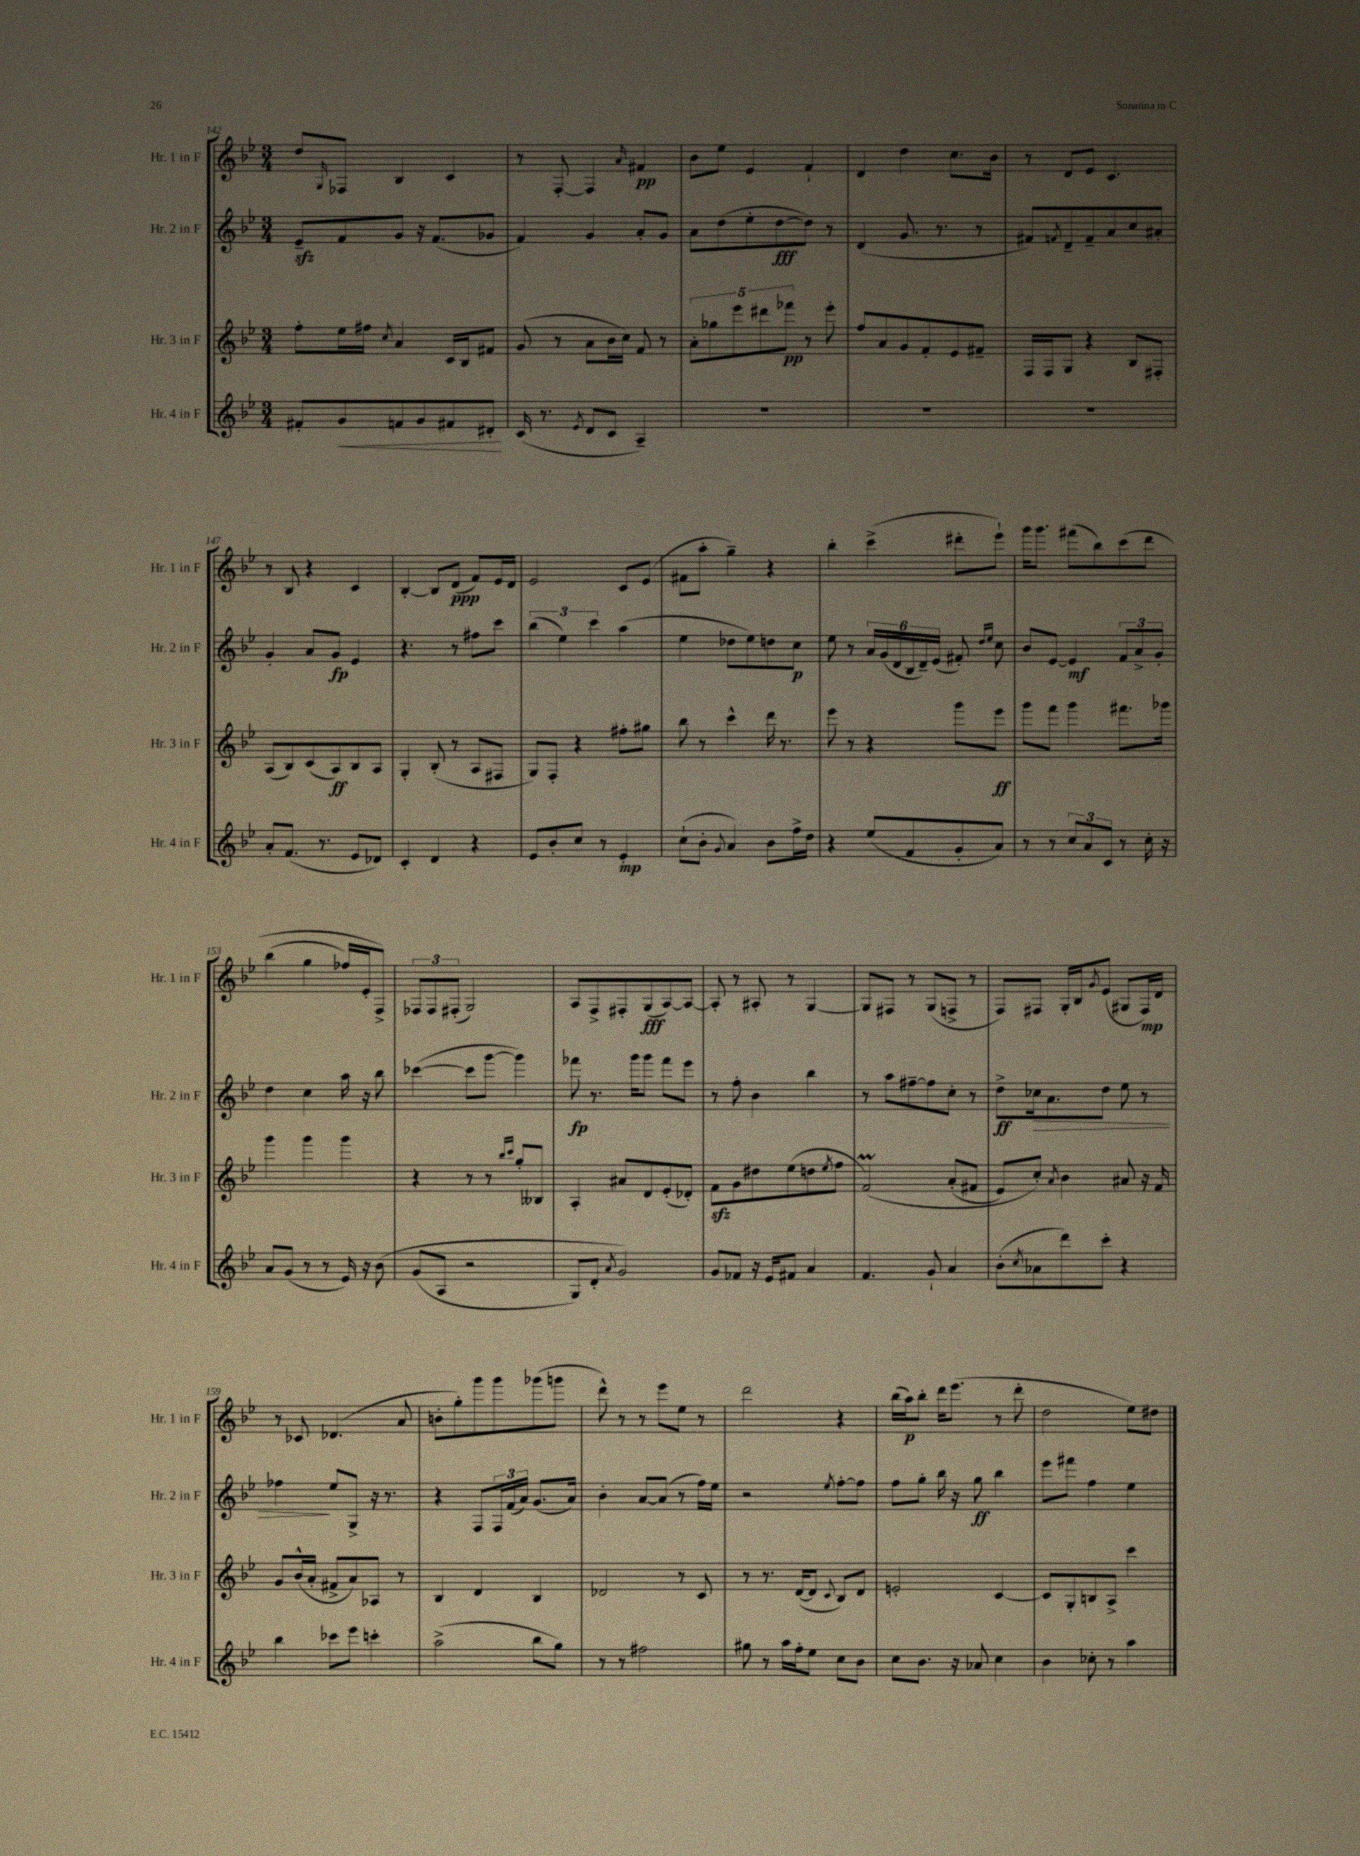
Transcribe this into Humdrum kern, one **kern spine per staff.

**kern	**kern	**kern	**kern
*staff4	*staff3	*staff2	*staff1
*clefG2	*clefG2	*clefG2	*clefG2
*k[b-e-]	*k[b-e-]	*k[b-e-]	*k[b-e-]
*M3/4	*M3/4	*M3/4	*M3/4
8f#'/L	8ff'\L	8e-~/L	8dd/L
.	.	.	16qqG/
8g/	16ee-\L	8f/	8F-/J
.	16ff#\JJ	.	.
.	8qcc/	.	.
8f/	4a/	8g/J	4B-/
8g/	.	16r	.
.	.	(8.f/L	.
8f#/	16c/LL	.	4c/
.	16B-/J	.	.
8d#'/J	8f#/J	8g-/J	.
=	=	=	=
(16c/	(8g/	4f/)	8r
8.r	.	.	.
.	8r	.	[8F'/
8qe-/	.	.	.
8d/L	8a\L	4g/	4F/]
8c/J	16b-\L	.	.
.	16cc\JJ)	.	.
.	.	.	16qqa/
4A~/)	8f/	8a'/L	4f#/
.	8r	8g/J	.
=	=	=	=
2.r	10a'\L	8a\L	8b-\L
.	10gg-\	.	.
.	.	(8dd\	8ee-\J
.	10eee-\	.	.
.	.	8ee-'\	4e-/
.	10ddd#\	.	.
.	.	[8dd\	.
.	10fff-\J	.	.
.	8r	8dd\]J)	4f`/
.	8eee-'\	8r	.
=	=	=	=
2.r	8ff/L	(4d/	4d/
.	8a/	.	.
.	8g/	8.g/	4dd\
.	8f'/	.	.
.	.	8.r	.
.	8e-/	.	8.cc\L
.	8f#~/J	8r	.
.	.	.	16b-\Jk
=	=	=	=
2.r	16F/LL	8f#/L)	8r
.	16F/J	.	.
.	.	8qf/	.
.	8G/J	8d~/	8d/L
.	4r	8f~/	8e-/J
.	.	8a/	4.c/
.	8B-/L	8cc/	.
.	8F#'/J	8a#'/J	.
=	=	=	=
8a'/L	(8A/L	4g'/	8r
(8.f/J	8B-/)	.	8B-/
.	(8c/	8a/L	4r
8.r	.	.	.
.	8A/)	8g/J	.
8e-/L	8B-/	4e-/	4c/
8d-/J)	8A/J	.	.
=	=	=	=
4c'/	4G'/	4.r	[4B-'/
4d/	(8B-'/	.	8B-/]L
.	8r	8r	(8d/J
4r	8A/L	8ff#\L	8f/L)
.	8F#/J	8ccc\J	16e-/L
.	.	.	16d/JJ
=	=	=	=
8e-/L	8G/L)	(6bb-\	2e-/
8b-'/	8F'/J	.	.
.	.	6ee-\)	.
8cc/J	4r	.	.
.	.	6ccc\	.
8r	.	.	.
4e-'/	8ff#'\L	(4aa\	8c/L
.	8gg#\J	.	(8e-/J
=	=	=	=
(8cc`\L	8bb-\	4ee-\	8f#\L
8b-'\J	8r	.	8aa'\J
8qqg/	.	.	.
4a/)	4ccc^^\	8dd-\L	4gg~\)
.	.	8ee-\)	.
8b-\L	16ddd\	8dd\	4r
.	8.r	.	.
16ff^\L	.	8cc\J	.
16dd\JJ	.	.	.
=	=	=	=
4r	8eee-\	8ee-\	4bb-'\
.	8r	8r	.
(8ee-/L	4r	24a/LL	(4ccc^\
.	.	(24g/	.
.	.	24d/	.
8f/	.	24B-/	.
.	.	24d~/)	.
.	.	(24e-/JJ	.
8g'/	8ggg\L	8f#'/)	8ddd#'\L
.	.	16qqdd/LL	.
.	.	16qqee-/JJ	.
8a/J)	8eee-\J	8cc\	8eee-`\J)
=	=	=	=
8r	8ggg\L	8b-/L	16ggg\LK
.	.	.	8.ggg\J
8r	8fff\J	[8e-/J	.
12cc/L	4ggg\	4e-/]	(8fff#\L
12a/	.	.	.
.	.	.	8bb-\)
12c/J	.	.	.
8r	8.fff#\L	12f/L	&(8ccc\
.	.	12a^/	.
16cc'\	.	.	8ddd\J
.	.	12g'/J	.
16r	16ggg-\Jk	.	.
=	=	=	=
8a/L	4ggg\	4dd\	(4bb-\
(8g/J	.	.	.
8r	4ggg\	4cc\	4gg\
8r	.	.	.
16e-/)	4ggg\	16aa\	16ff-/LL)
16r	.	16r	16e-'/J
&(8b-\	.	8bb-\	8F^/J&)
=	=	=	=
(8g/L	4r	([4ccc-\	12F-/L
.	.	.	12F-/
8A/J	.	.	.
.	.	.	(12F#'/J
2r	8r	8ccc-\]L	2G/)
.	8r	[8ggg\J	.
.	16qqbb-/LL	.	.
.	16qqccc/JJ	.	.
.	8gg'/L	4ggg\])	.
.	8B--/J	.	.
=	=	=	=
8G/L)	4A'/	8fff-\	8A/L
8d'/J	.	8.r	8F^/
8qa/	.	.	.
2g/&)	8a#/L	.	8F#'/
.	.	16ggg\LK	.
.	8d/	8ggg\J	(8G/
.	(8e-'/	8fff-\L	[8A/)
.	8d-'/J)	8eee-\J	8A/_J
=	=	=	=
8g/L	8f\L	8r	8A'/]
8f-/J	8g\	8ff'\	8r
16r	8dd#\	4b-\	8A#'/
16e-/LK	.	.	.
8f#/J	(8ee-\	.	8r
4a/	8dd\	4bb-\	[4G/
.	8qee-/	.	.
.	8ff\J	.	.
=	=	=	=
4.f/	&(2f/)	8r	8G/]L
.	.	8aa\L	8F#/J
.	.	[8ff#~\	8r
8g`/	.	8ff#\]	(8G/L
4a/	(8a'/L	8cc'\J	8F^/J
.	8f#/J	8r	8r
=	=	=	=
(8b-'\L	8e-/L)	8dd^\L	8F/L)
8qcc/	.	.	.
8a-\	8cc'/J&)	16cc-\k	8F#/J
.	.	8.a\	.
.	8qa/	.	.
8ddd\)	4b-\	.	16G'/LL
.	.	.	16B-/J
.	.	.	8qg/
8ccc'\J	.	8dd\J	(8e-/J
4r	8a#/	8ee-\	8G#/L
.	16r	8r	16F#/L)
.	16f/	.	16d/JJ
=	=	=	=
4bb-\	8g/L	4ff-\	8r
.	(16b-^^/L	.	8c-/
.	16a'/JJ	.	.
8ccc-\L	8f#^/L	8ee-/L	(4.d-/
8eee-\J	8a/)	8G^/J	.
4ccc'\	8A-/J	16r	.
.	.	8.r	.
.	8r	.	8a/
=	=	=	=
(2aa^\	4B-/	4r	8b'\L
.	.	.	8gg'\)
.	4d/	8F/L	8ggg\
.	.	24F/L	8ggg\
.	.	(24f/	.
.	.	24a/JJ)	.
8bb-\L	4B-/	(8.g/L	(8ggg-\
8gg\J)	.	.	8ggg\J
.	.	16a/Jk)	.
=	=	=	=
8r	2d-/	4b-'\	8ddd^^\)
8r	.	.	8r
2ff#\	.	[8a/L	8r
.	.	(8a/]J	8eee-\L
.	8r	8r	8ee-\J
.	8c/	16ff\LL)	8r
.	.	16ee-\JJ	.
=	=	=	=
8gg#\	8r	2r	2ddd\
8r	8.r	.	.
16aa\LL	.	.	.
16ff'\J	([16d/LK	.	.
8ee-\J	8d/]J	.	.
.	8qqc/	8qee-/	.
8cc\L	8B-/L)	[8ff'\L	4r
8b-\J	8d/J	8ff\]J	.
=	=	=	=
8cc\L	2e'/	8ff\L	(16bb-\LL
.	.	.	16aa\J)
8.b-\J	.	8gg'\J	8bb-'\J
.	.	16bb-\	16ddd\LK
16r	.	16r	(8.eee-\J
8a-/	.	8gg\	.
4cc\	[4c/	4bb-\	8r
.	.	.	8ddd'\
=	=	=	=
4b-\	8c/]L	8eee-\L	2dd\
.	8G'/	8fff#\J	.
8cc-'\	8B/	4ff\	.
8r	8A^/J	.	.
4aa\	4ccc\	4ee-\	8ee-\L)
.	.	.	8dd#\J
==	==	==	==
*-	*-	*-	*-
